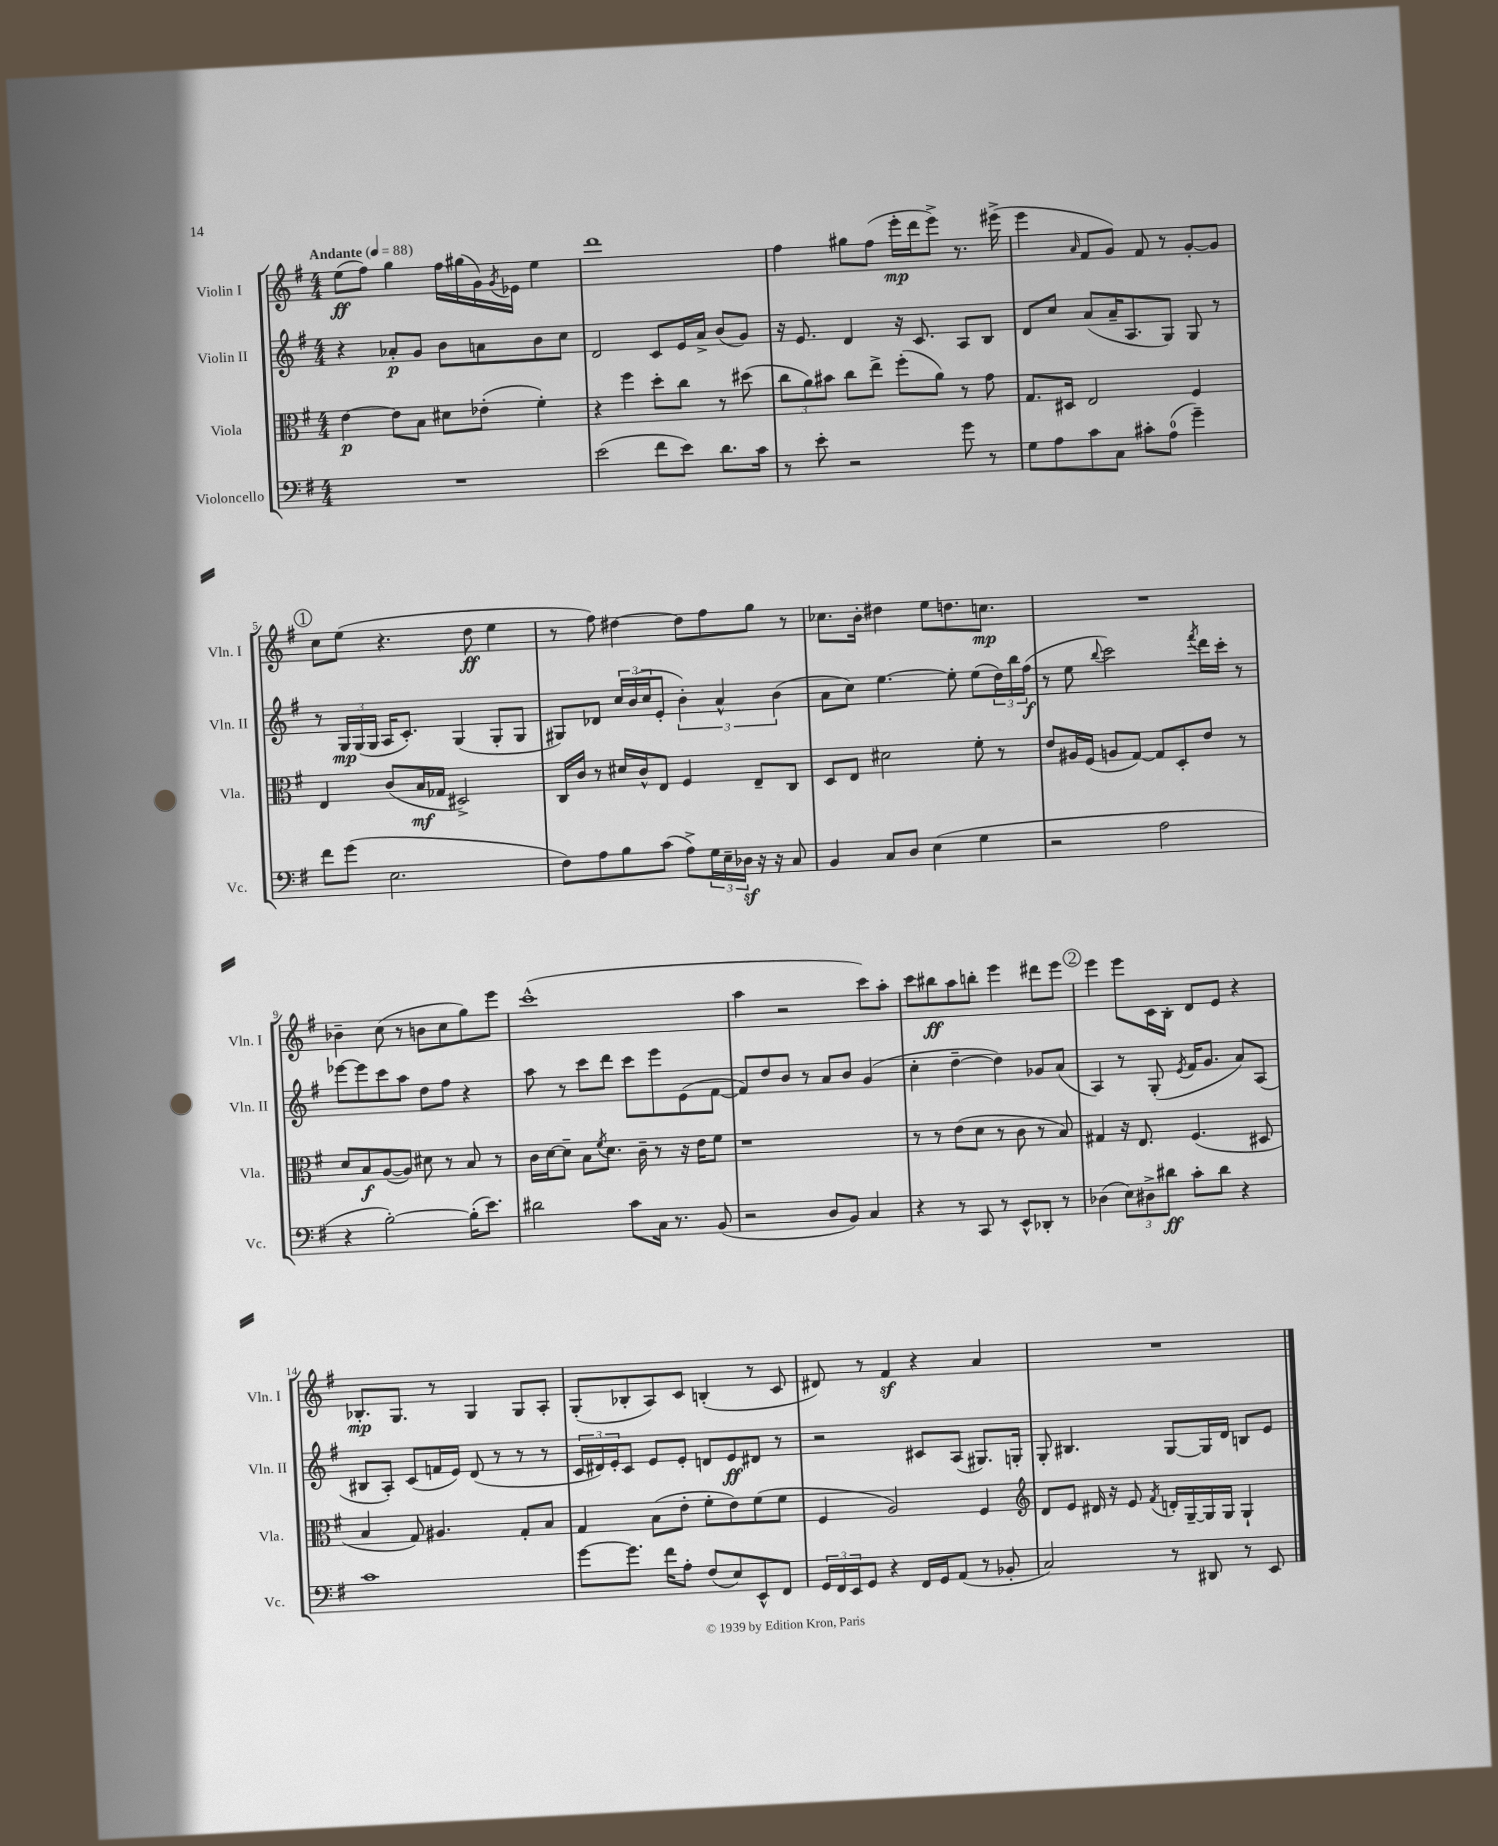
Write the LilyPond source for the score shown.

<<
\new StaffGroup <<
\new Staff = "s0" \with { instrumentName = "Violin I" shortInstrumentName = "Vln. I" } {
    \clef treble \key g \major \numericTimeSignature \time 4/4 \tempo "Andante" 4 = 88
    e''8\ff( fis''8) g''4 fis''16 gis''16( g'16) \acciaccatura { g'8 } ees'16 e''4 |
    d'''1 |
    fis''4 gis''8 fis''8( e'''16-.\mp d'''16 e'''8->) r8. eis'''16->( |
    e'''4 \grace { a'16 } fis'8 g'8) fis'8 r8 g'8~-. g'8 |
    \mark \markup { \circle "1" } c''8 e''8( r4. d''8\ff e''4 |
    r8 fis''8) dis''4~ dis''8 fis''8 g''8 r8 |
    ces''8. b'16-. dis''4 e''8 d''8. c''8.\mp |
    R1 |
    bes'4-- c''8( r8 b'8 c''8 g''8) e'''8 |
    c'''1-^( |
    a''4 r2 c'''8) a''8-. |
    c'''8 bis''8\ff a''8 b''8-. e'''4 dis'''8 e'''8 |
    \mark \markup { \circle "2" } e'''4 e'''8 c'16 b16-. d'8 e'8 r4 |
    bes8.-.\mp g8. r8 g4 g8 a8-. |
    g8-.( bes8-. a8) c'8 b4-.( r8 c'8 |
    dis'8) r8 fis'4\sf r4 a'4 |
    R1 \bar "|." |
}
\new Staff = "s1" \with { instrumentName = "Violin II" shortInstrumentName = "Vln. II" } {
    \clef treble \key g \major \numericTimeSignature \time 4/4
    r4 aes'8-.\p g'8 b'8 a'8 b'8 c''8 |
    d'2 c'8 e'16 a'16-> b'8( g'8) |
    r16 e'8. d'4 r16 c'8. a8 b8 |
    d'8 c''8 a'8( a'16-- a8. g8) g8 r8 |
    \mark \markup { \circle "1" } r8 \tuplet 3/2 { g16\mp g16( g16 } a16 c'8.-.) g4( g8-. g8 |
    gis8) des'8 \tuplet 3/2 { c''16 b'16( c''16 } e'8-. \tuplet 3/2 { b'4-.) a'4-^ b'4( } |
    a'8 c''8) e''4.~ e''8-. e''8( \tuplet 3/2 { d''16) b''16 fis''16\f( } |
    r8 e''8 \appoggiatura { b''8 } c'''2) \acciaccatura { fis'''8 } d'''16 c'''16-. r8 |
    ees'''8~ ees'''8 c'''8 a''8 d''8 fis''8 r4 |
    a''8 r8 c'''8 d'''8 c'''8 e'''8 e'8( fis'8~ |
    fis'8) d''8 b'8 r8 a'8 b'8 g'4( |
    c''4-. d''4~-- d''4) ges'8 a'8( |
    \mark \markup { \circle "2" } a4) r8 g8-.( \acciaccatura { e'8 } fis'16 g'8. a'8) a8( |
    bis8 a8-.) c'8( f'16 e'16) d'8( r8 r8 r8 |
    \tuplet 3/2 { c'16 dis'16) e'16-. } c'8 e'8 e'8-. d'8 e'8\ff dis'8 r8 |
    r2 cis'8 a8( gis8.) g16-. |
    g8-. bis4. g8~ g16 d'16 b8 e'8 \bar "|." |
}
\new Staff = "s2" \with { instrumentName = "Viola" shortInstrumentName = "Vla." } {
    \clef alto \key g \major \numericTimeSignature \time 4/4
    e'4~\p e'8 b8 dis'8 ees'8-.( fis'4-.) |
    r4 fis''4 d''8-. c''8 r8 dis''8( |
    \tuplet 3/2 { c''8 a'8) bis'8 } c''8 e''8-> fis''8-.( a'8) r8 g'8 |
    g8. dis16 e2 fis4 |
    \mark \markup { \circle "1" } e4 c'8( b16\mf ges16 dis2->) |
    c16 c'16 r8 dis'16 c'16-^ e8 fis4 e8-- c8 |
    d8 e8 dis'2 fis'8-. r8 |
    e'8 ais16 fis16( a8 g8~) g8 d8-. e'8 r8 |
    d'8 b8\f a8~( a8) dis'8 r8 b8 r8 |
    c'16 d'16~ d'8-- b8 \acciaccatura { fis'8 } d'8. c'16-- r8 r16 e'16 fis'8 |
    r1 |
    r8 r8 e'8( d'8 r8 c'8 r8 b8) |
    \mark \markup { \circle "2" } gis4 r16 e8. fis4.( dis8 |
    b4 g8) ais4. g8-. b8 |
    g4 b8( e'8-. fis'8-. e'8) fis'8( fis'8 |
    fis4 a2) fis4 |
    \clef treble d'8 e'8 dis'16 r16 e'8 \acciaccatura { fis'8 } d'16-. g16~-- g16 g16 g4-! \bar "|." |
}
\new Staff = "s3" \with { instrumentName = "Violoncello" shortInstrumentName = "Vc." } {
    \clef bass \key g \major \numericTimeSignature \time 4/4
    R1 |
    e'2( fis'8 e'8) d'8. c'16 |
    r8 e'8-. r2 g'8 r8 |
    g8 a8 c'8 c8 cis'8-. a8-0( g'4--) |
    \mark \markup { \circle "1" } fis'8 g'8( e2. |
    fis8) a8 b8 c'8( a8->) \tuplet 3/2 { g16 e16-- des16\sf } r16 r16 c8 |
    b,4 c8 d8 e4( g4 |
    r2 a2 |
    r4 b2~-.) b16-.( e'8.) |
    dis'2 c'8 c16 r8. b,8( |
    r2 d8 b,8) c4 |
    r4 r8 c,8 r8 e,8-^ des,8-. r8 |
    \mark \markup { \circle "2" } des4( \tuplet 3/2 { e8) dis8-> dis'8\ff } c'8-. dis'8 r4 |
    c'1 |
    g'8~ g'8. fis'16 a8-. fis8( e8) e,8-^ fis,8 |
    \tuplet 3/2 { g,16 fis,16 e,16 } g,8 r4 fis,16 g,16 a,8( r8 bes,8-. |
    c2) r8 dis,8 r8 e,8 \bar "|." |
}
>>
>>
